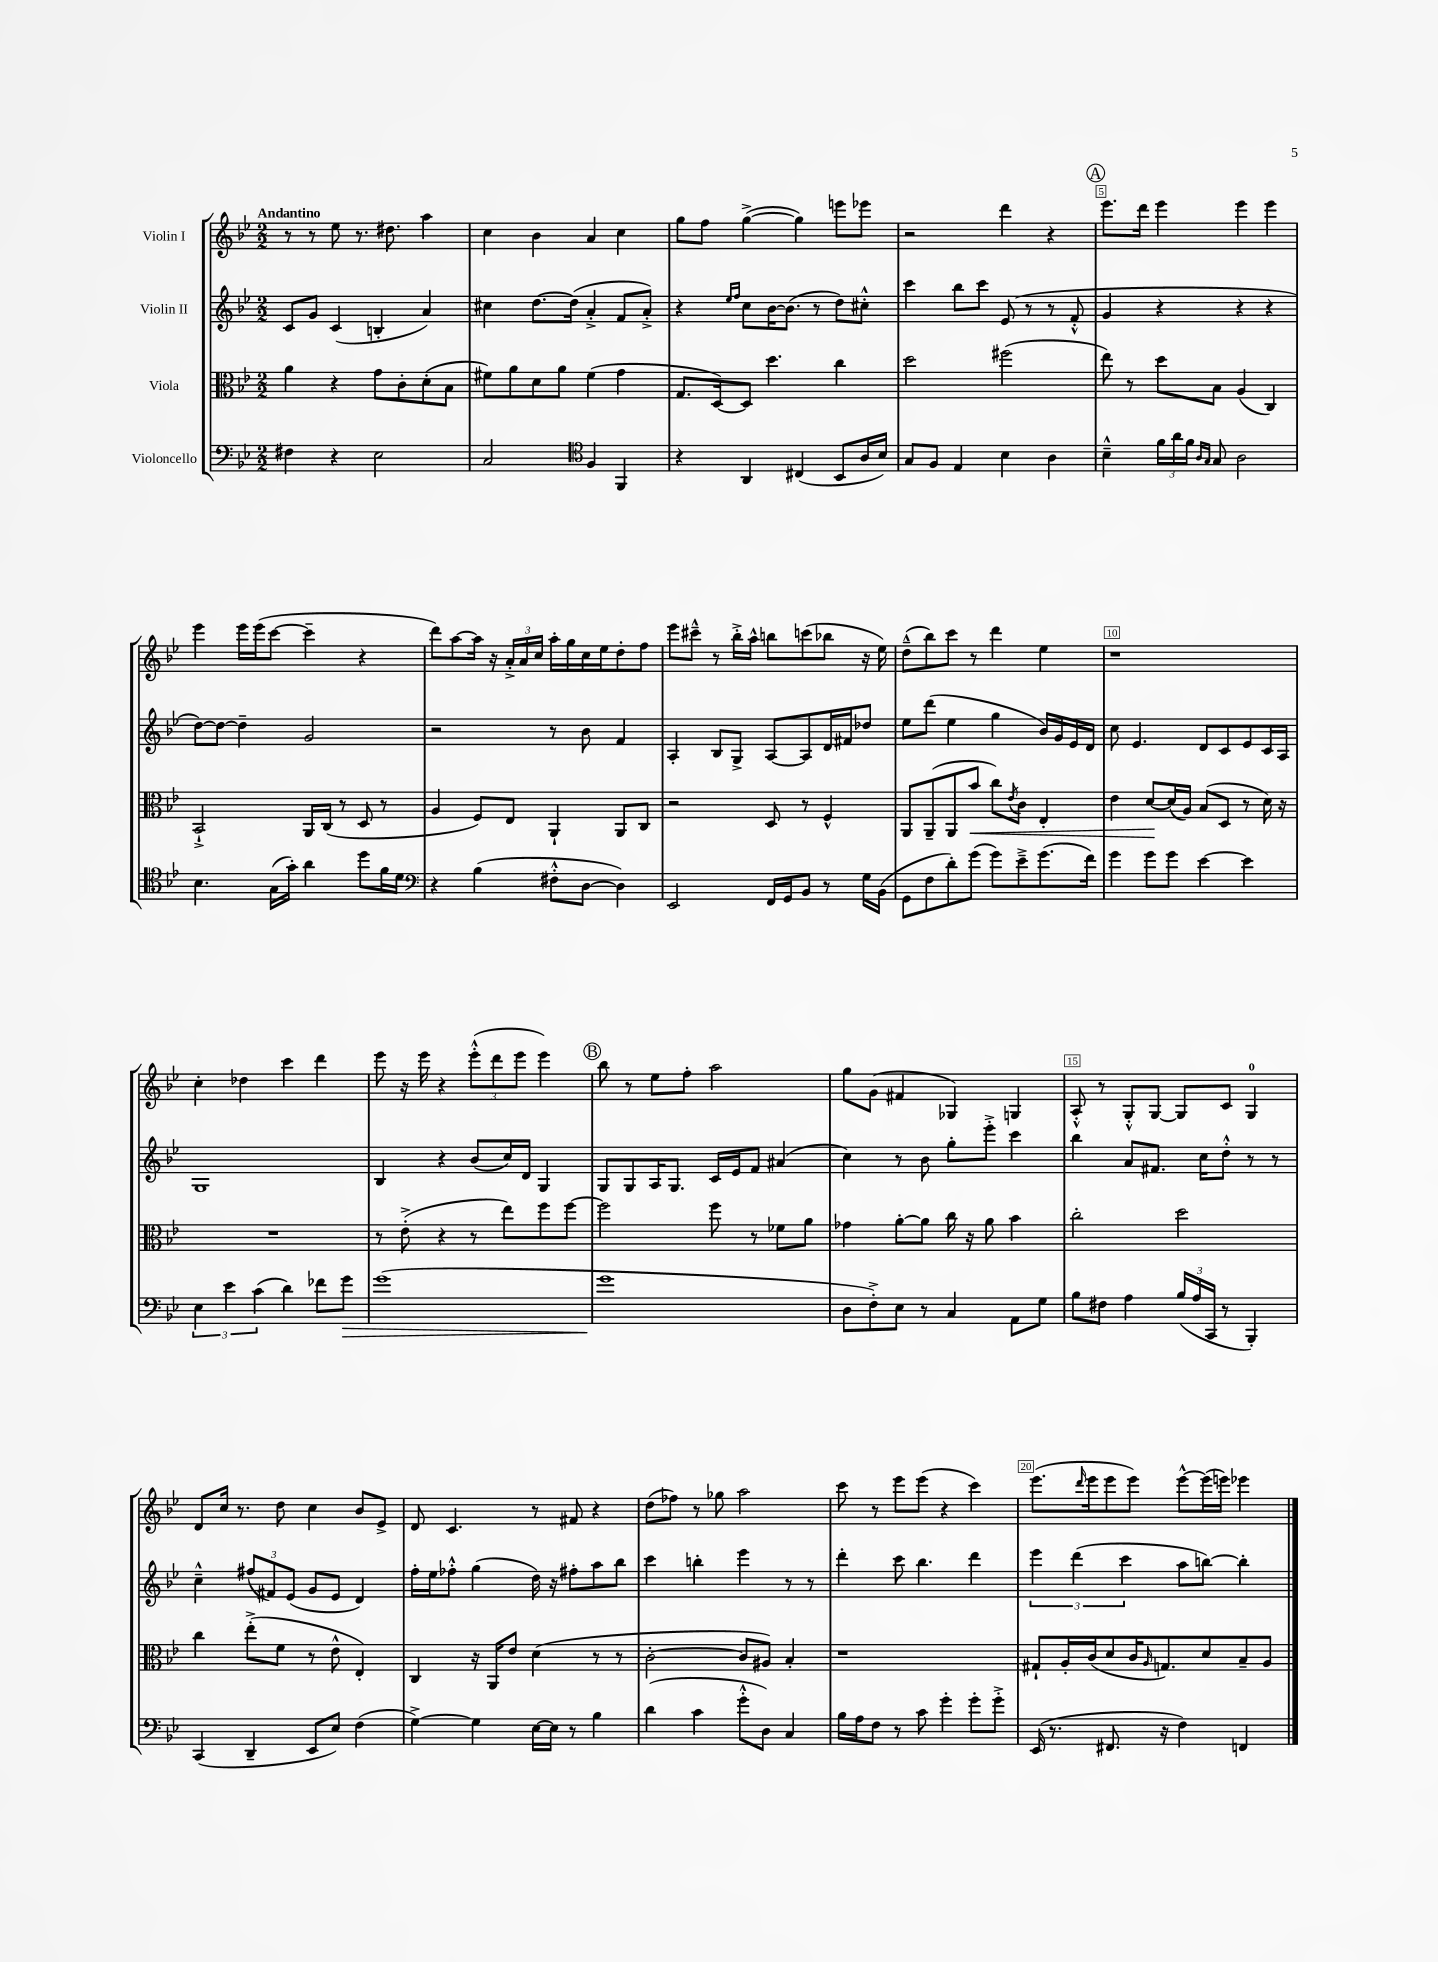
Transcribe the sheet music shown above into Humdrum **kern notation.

**kern	**dynam	**kern	**dynam	**kern	**kern
*part4	*part4	*part3	*part3	*part2	*part1
*staff4	*staff4	*staff3	*staff3	*staff2	*staff1
*I"Violoncello	*	*I"Viola	*	*I"Violin II	*I"Violin I
*clefF4	*	*clefC3	*	*clefG2	*clefG2
*k[b-e-]	*	*k[b-e-]	*	*k[b-e-]	*k[b-e-]
*M2/2	*	*M2/2	*	*M2/2	*M2/2
=1	=1	=1	=1	=1	=1
!	!	!	!	!	!LO:TX:a:B:t=Andantino
4F#X\	.	4a\	.	8c/L	8r
.	.	.	.	8g/J	8r
4r	.	4r	.	(4c/	8ee-\
.	.	.	.	.	8.r
2E-\	.	8g\L	.	4Bn'/	.
.	.	.	.	.	8.dd#X\
.	.	8c'\	.	.	.
.	.	(8d'\	.	4a/)	4aa\
.	.	8B-\J	.	.	.
=2	=2	=2	=2	=2	=2
2C/	.	8f#X\L)	.	4cc#X\	4cc\
.	.	8a\	.	.	.
.	.	8d\	.	[8.dd\L	4b-\
.	.	8a\J	.	.	.
.	.	.	.	(16dd\Jk]	.
*clefC4	*	*	*	*	*
4F/	.	(4f#\	.	4a'^/	4a/
4FF/	.	4g\	.	8f/L	4cc\
.	.	.	.	8a'^/J)	.
=3	=3	=3	=3	=3	=3
4r	.	8.G/L	.	4r	8gg\L
.	.	.	.	.	8ff\J
.	.	[16D/k)	.	.	.
.	.	.	.	16qqee-/LL	.
.	.	.	.	16qqff/JJ	.
4AA/	.	8D/J]	.	8cc\L	([4gg^\
.	.	4.dd\	.	[16b-\K	.
.	.	.	.	(8.b-\J]	.
(4C#X/	.	.	.	.	4gg\])
.	.	.	.	8r	.
8BB-/L	.	4cc\	.	8dd\L)	8eeen\L
16A/L	.	.	.	8cc#X'^^\J	8eee-X\J
16B-/JJ)	.	.	.	.	.
=4	=4	=4	=4	=4	=4
8G/L	.	2dd\	.	4ccc\	2r
8F/J	.	.	.	.	.
4E-/	.	.	.	8bb-\L	.
.	.	.	.	8ccc\J	.
4B-\	.	(2ff#X\	.	(8e-/	4ddd\
.	.	.	.	8r	.
4A\	.	.	.	8r	4r
.	.	.	.	8f'^^/	.
!!LO:REH:place=s1:t=A
=5	=5	=5	=5	=5	=5
4B-~^^\	.	8ee-\)	.	4g/	8.eee-\L
.	.	8r	.	.	.
.	.	.	.	.	16ddd\Jk
24f\LL	.	8dd\L	.	4r	4eee-\
24a\	.	.	.	.	.
24f\JJ	.	.	.	.	.
16qqA/LL	.	.	.	.	.
16qqG/JJ	.	.	.	.	.
8G/	.	8B-\J	.	.	.
2A\	.	(4A/	.	4r	4eee-\
.	.	4C/)	.	4r	4eee-\
!!LO:LB:g=z
=6	=6	=6	=6	=6	=6
4.B-\	.	2BB-`^/	.	[8dd\L)	4eee-\
.	.	.	.	8dd\J_	.
.	.	.	.	4dd~\]	16eee-\LL
.	.	.	.	.	(16eee-\J
(16G\LL	.	.	.	.	[8ccc\J
16g'\JJ)	.	.	.	.	.
4a\	.	16AA/LL	.	2g/	4ccc~\]
.	.	(16C/JJ	.	.	.
.	.	8r	.	.	.
8dd\L	.	8D/	.	.	4r
16f\L	.	8r	.	.	.
16d\JJ	.	.	.	.	.
=7	=7	=7	=7	=7	=7
*clefF4	*	*	*	*	*
4r	.	4A/	.	2r	8ddd\L)
.	.	.	.	.	[8aa\
(4B-\	.	8F/L)	.	.	16aa\Jk]
.	.	.	.	.	16r
.	.	8E-/J	.	.	24a'^/LL
.	.	.	.	.	24a/
.	.	.	.	.	24cc/JJ
8F#X'^^\L	.	4AA`/	.	8r	16aa'\LL
.	.	.	.	.	16gg\
[8D\J	.	.	.	8b-\	16cc\
.	.	.	.	.	16ee-\J
4D\])	.	8AA/L	.	4f/	8dd'\
.	.	8C/J	.	.	8ff\J
=8	=8	=8	=8	=8	=8
2EE-/	.	2r	.	4A'/	8eee-\L
.	.	.	.	.	8ccc#X~^^\J
.	.	.	.	8B-/L	8r
.	.	.	.	8G^/J	16bb-'^\LL
.	.	.	.	.	16aa^^\JJ
16FF/LL	.	8D/	.	[8A/L	8bbn\L
16GG/J	.	.	.	.	.
8BB-/J	.	8r	.	8A/]	(8cccn\
8r	.	4F^^/	.	16d/L	8bb-X\J
.	.	.	.	16f#X/J	.
16G\LL	.	.	.	8dd-X/J	16r
(16BB-\JJ	.	.	.	.	16ee-\)
=9	=9	=9	=9	=9	=9
8GG\L	.	8AA/L	.	8ee-\L	(8dd~^^\L
8F\	.	(8AA~/	.	(8ddd\J	8bb-\)
8d'\)	.	8AA/	.	4ee-\	8ccc\J
!	!	!	!LO:HP:b	!	!
(8g\J	.	8b-/J	<	.	8r
8g\L)	.	8cc\L)	.	4gg\	4ddd\
.	.	8qe-/	.	.	.
8e-~^\	.	8c\J	.	.	.
(8.g\	.	4E-'/	.	16b-/LL)	4ee-\
.	.	.	.	16g/	.
.	.	.	.	16e-/	.
16f\Jk)	.	.	.	16d/JJ	.
=10	=10	=10	=10	=10	=10
4g\	.	4e-\	.	8cc\	1r
.	.	.	.	4.e-/	.
8g\L	.	[8d/L	.	.	.
8g\J	.	(16d/L]	[	.	.
.	.	16A/JJ)	.	.	.
[4e-\	.	(8B-/L	.	8d/L	.
.	.	8D/J	.	8c/	.
4e-\]	.	8r	.	8e-/	.
.	.	16d\)	.	16c/L	.
.	.	16r	.	16A/JJ	.
!!LO:LB:g=z
=11	=11	=11	=11	=11	=11
6E-\	.	1r	.	1G	4cc'\
6e-\	.	.	.	.	.
.	.	.	.	.	4dd-X\
(6c\	.	.	.	.	.
4d\)	.	.	.	.	4ccc\
8f-X\L	.	.	.	.	4ddd\
!	!LO:HP:b	!	!	!	!
8g\J	>	.	.	.	.
=12	=12	=12	=12	=12	=12
(1g	.	8r	.	4B-/	8eee-\
.	.	(8e-'^\	.	.	16r
.	.	.	.	.	16eee-\
.	.	4r	.	4r	4r
.	.	8r	.	(8b-/L	(12eee-'^^\L
.	.	.	.	.	12ddd\
.	.	8ee-\L)	.	16cc/L)	.
.	.	.	.	.	12eee-\J
.	.	.	.	16d/JJ	.
.	.	8ff\	.	4G/	4eee-\)
.	.	[8ff\J	.	.	.
!!LO:REH:place=s1:t=B
=13	=13	=13	=13	=13	=13
1g	.	2ff\]	.	8G/L	8bb-\
.	.	.	.	8G/	8r
.	.	.	.	16A/K	8ee-\L
.	.	.	.	8.G/J	.
.	.	.	.	.	8ff'\J
.	.	8ff\	.	16c/LL	2aa\
.	.	.	.	16e-/J	.
.	.	8r	.	8f/J	.
.	.	8f-X\L	.	(4a#X/	.
.	.	8a\J	.	.	.
.	]	.	.	.	.
=14	=14	=14	=14	=14	=14
8D\L	.	4g-X\	.	4cc\)	8gg\L
8F'^\)	.	.	.	.	(8g\J
8E-\J	.	[8a'\L	.	8r	4f#X/
8r	.	8a\J]	.	8b-\	.
4C/	.	16cc\	.	8gg'\L	4G-X/)
.	.	16r	.	.	.
.	.	8a\	.	8eee-'^\J	.
8AA\L	.	4b-\	.	4ccc\	4Gn/
8G\J	.	.	.	.	.
=15	=15	=15	=15	=15	=15
8B-\L	.	2cc'\	.	4bb-\	8A'^^/
8F#X\J	.	.	.	.	8r
4A\	.	.	.	8a/L	8G'^^/L
.	.	.	.	8.f#X/J	[8G/J
(24B-/LL	.	2dd\	.	.	8G/L]
24A/	.	.	.	.	.
.	.	.	.	16cc\KL	.
24CC/JJ	.	.	.	.	.
8r	.	.	.	8dd'^^\J	8c/J
4BBB-'/)	.	.	.	8r	4G/
.	.	.	.	8r	.
!!LO:LB:g=z
=16	=16	=16	=16	=16	=16
(4CC/	.	4cc\	.	4cc~^^\	8d/L
.	.	.	.	.	16cc/Jk
.	.	.	.	.	8.r
4DD~/	.	(8ee-'^\L	.	(12ff#X/L	.
.	.	.	.	12f#X/)	.
.	.	8f\J	.	.	8dd\
.	.	.	.	(12e-/J	.
8EE-/L	.	8r	.	8g/L	4cc\
8E-/J)	.	8e-^^\	.	8e-/J	.
(4F\	.	4E-'/)	.	4d/)	8b-/L
.	.	.	.	.	8e-^/J
=17	=17	=17	=17	=17	=17
[4G^\)	.	4C/	.	16ff'\LL	8d/
.	.	.	.	16ee-\J	.
.	.	.	.	8ff-X'^^\J	4.c/
4G\]	.	16r	.	(4gg\	.
.	.	16AA/KL	.	.	.
.	.	8e-/J	.	.	.
[16E-\LL	.	(4d\	.	16dd\)	8r
16E-\JJ]	.	.	.	16r	.
8r	.	.	.	8ff#X'\L	8f#X/
4B-\	.	8r	.	8aa\	4r
.	.	8r	.	8bb-\J	.
=18	=18	=18	=18	=18	=18
(4d\	.	[2c'\	.	4ccc\	(8dd\L
.	.	.	.	.	8ff-X\J)
4c\	.	.	.	4bbn'\	8r
.	.	.	.	.	8gg-X\
8g'^^\L	.	8c/L]	.	4eee-\	2aa\
8D\J)	.	8A#X/J)	.	.	.
4C/	.	4B-'/	.	8r	.
.	.	.	.	8r	.
=19	=19	=19	=19	=19	=19
16B-\LL	.	1r	.	4ddd'\	8ccc\
16A\J	.	.	.	.	.
8F\J	.	.	.	.	8r
8r	.	.	.	8ccc\	8eee-\L
8c\	.	.	.	4.bb-\	(8eee-\J
4g'\	.	.	.	.	4r
8g'\L	.	.	.	4ddd\	4ccc\)
8g'^\J	.	.	.	.	.
=20	=20	=20	=20	=20	=20
(16EE-/	.	8G#X`/L	.	6eee-\	(8.eee-\L
8.r	.	.	.	.	.
.	.	16A'/L	.	.	.
.	.	.	.	(6ddd\	.
.	.	.	.	.	16qqddd/
.	.	(16c/J	.	.	16eee-\k
8.FF#X/	.	8d/	.	.	8eee-\
.	.	.	.	6ccc\	.
.	.	16c/K	.	.	8eee-\J)
.	.	16qqA/	.	.	.
16r	.	8.Gn/)	.	.	.
4F\)	.	.	.	8aa\L	[8eee-^^\L
.	.	8d/	.	[8bbn\J)	(16eee-\L]
.	.	.	.	.	16eeen\JJ)
4FFn/	.	8B-~/	.	4bb'\]	4eee-X\
.	.	8A/J	.	.	.
==	==	==	==	==	==
*-	*-	*-	*-	*-	*-
